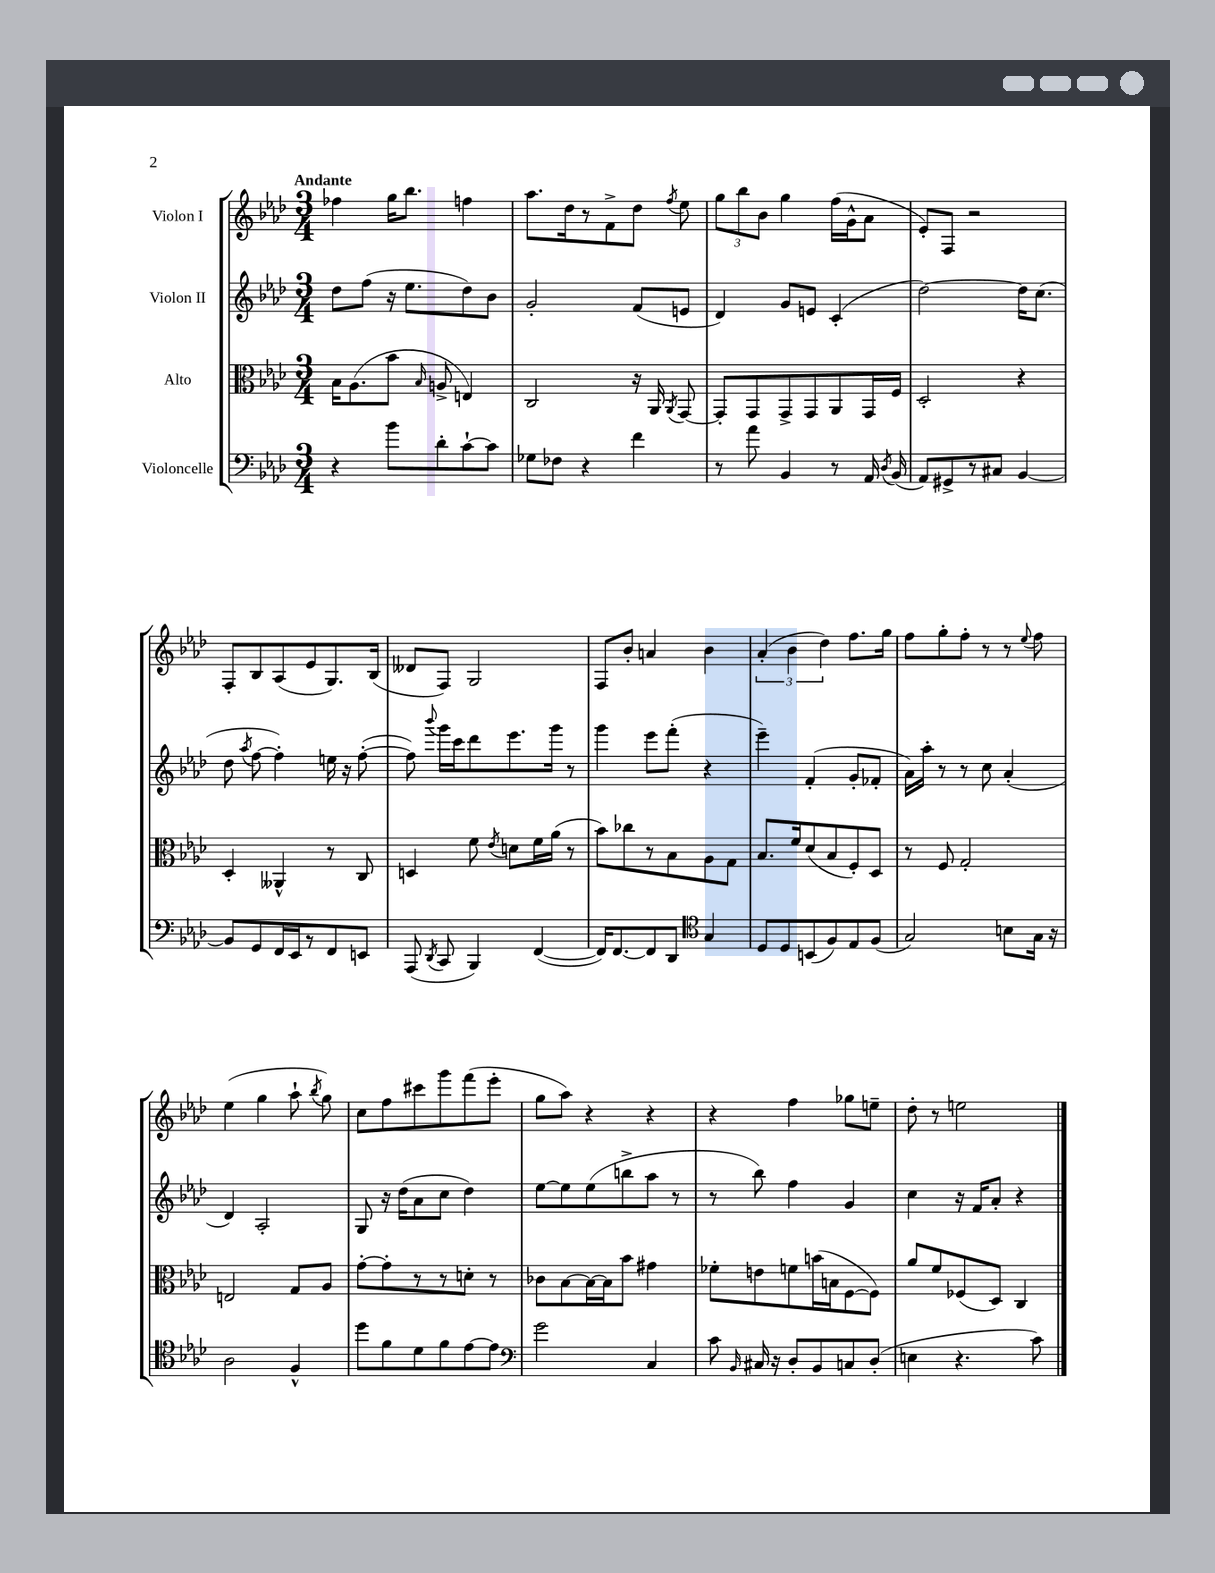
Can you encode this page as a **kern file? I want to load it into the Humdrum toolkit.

**kern	**kern	**kern	**kern
*staff4	*staff3	*staff2	*staff1
*clefF4	*clefC3	*clefG2	*clefG2
*k[b-e-a-d-]	*k[b-e-a-d-]	*k[b-e-a-d-]	*k[b-e-a-d-]
*M3/4	*M3/4	*M3/4	*M3/4
4r	16B-\LK	8dd-\L	4ff-\
.	(8.A-\	.	.
.	.	(8ff\J	.
8b-\L	8b-\J	16r	16gg\LK
.	.	8.ee-\L	8.bb-\J
.	16qqB-/	.	.
8d-'\	8A^/	.	.
[8c`\	4E/)	8dd-\)	4ff\
8c\]J	.	8b-\J	.
=	=	=	=
8G-\L	2C/	2g'/	8.aa-\L
8F-\J	.	.	.
.	.	.	16dd-\k
4r	.	.	8r
.	.	.	8f^\
4f\	16r	(8f/L	8dd-\J
.	16AA-/	.	.
.	8qAA-/	.	8qff/
.	[8GG/	8e/J	8ee-\
=	=	=	=
8r	8GG'/]L	4d-/)	12gg\L
.	.	.	12bb-\
8a-\	8GG/	.	.
.	.	.	12b-\J
4BB-/	8GG^/	8g/L	4gg\
.	8GG/	8e/J	.
8r	8AA-/	(4c'/	(16ff\LL
.	.	.	16g^^\J
16AA-/	16GG/L	.	8a-\J
8qD-/	.	.	.
(16BB-/	16F/JJ	.	.
=	=	=	=
8AA-/L)	2D-'/	[2dd-\)	8e-'/L)
8GG#^/	.	.	8F/J
8r	.	.	2r
8C#/J	.	.	.
[4BB-/	4r	16dd-\]LK	.
.	.	(8.cc\J	.
=	=	=	=
8BB-/]L	4D-'/	8dd-\	8F'/L
.	.	8qaa-/	.
8GG/	.	[8ff\	8B-/
16FF/L	4AA--^^/	4ff'\])	(8A-/
16EE-/J	.	.	.
8r	.	.	8e-/
8FF/	8r	16ee\	8.G/)
.	.	16r	.
8EE/J	8C/	([8ff'\	.
.	.	.	(16B-/Jk
=	=	=	=
(8AAA-/	4D/	8ff\])	8d--/L
8qDD-/	.	8qqbbb-/	.
8CC/	.	16ggg\LL	8F/J)
.	.	16ccc\J	.
4BBB-/)	8f\	8ddd-\	2G/
.	8qe-/	.	.
.	8d\L	8.eee-\	.
([4FF/	16f\L	.	.
.	(16a-\JJ	16ggg\Jk	.
.	8r	8r	.
=	=	=	=
16FF/]LK)	8b-\L)	4ggg\	8F/L
[8.FF/	.	.	.
.	8cc-\	.	8b-'/J
8FF/]	8r	8eee-\L	4a/
8DD-/J	8B-\	(8fff'\J	.
*clefC4	*	*	*
4G/	8A-\	4r	4b-\
.	8G\J	.	.
=	=	=	=
8D-/L	8.B-/L	4eee-~\)	(6a-'/
8D-/	.	.	.
.	.	.	6b-\
.	16f/k	.	.
(8BB/	(8d-/	(4f'/	.
.	.	.	6dd-\)
8F/)	8B-/	.	.
8E-/	8F'/)	8g'/L	8.ff\L
(8F/J	8D-/J	8f-'/J	.
.	.	.	16gg\Jk
=	=	=	=
2G/)	8r	16a-\LL)	8ff\L
.	.	16aa-'\JJ	.
.	8F/	8r	8gg'\
.	2G'/	8r	8ff'\J
.	.	8cc\	8r
8B\L	.	(4a-'/	8r
.	.	.	8qqee-/
16G\Jk	.	.	8ff\
16r	.	.	.
=	=	=	=
2A-\	2E/	4d-/)	(4ee-\
.	.	2A-'/	4gg\
4F^^/	8G/L	.	8aa-`\
.	.	.	8qbb-/
.	8A-/J	.	8gg\)
=	=	=	=
8dd-\L	[8g'\L	8G/	8cc\L
8f\	8g'\]	16r	8ff\
.	.	(16dd-\LK	.
8d-\	8r	8a-\	8ccc#\
8f\	8r	8cc\J	8ggg\
[8e-\	8d'\J	4dd-\)	(8fff\
8e-\]J	8r	.	8eee-'\J
=	=	=	=
*clefF4	*	*	*
2g\	8c-\L	[8ee-\L	8gg\L
.	[8B-\	8ee-\]	8aa-\J)
.	16B-\_L	(8ee-\	4r
.	16B-\]J	.	.
.	8b-\J	8bb^\	.
4C/	4g#\	8aa-\J	4r
.	.	8r	.
=	=	=	=
8c\	8f-'\L	8r	4r
16qqBB-/	.	.	.
16C#/	8e\	8bb-\)	.
16r	.	.	.
8D-'/L	8f\	4ff\	4ff\
8BB-/	(16b\L	.	.
.	16B\J	.	.
8C/	[8F\	4g/	8gg-\L
(8D-'/J	8F\]J)	.	8ee~\J
=	=	=	=
4E\	8a-/L	4cc\	8dd-'\
.	8f/	.	8r
4.r	(8F-/	16r	2ee\
.	.	16f/LK	.
.	8D-/J)	8a-'/J	.
.	4C/	4r	.
8c\)	.	.	.
==	==	==	==
*-	*-	*-	*-
